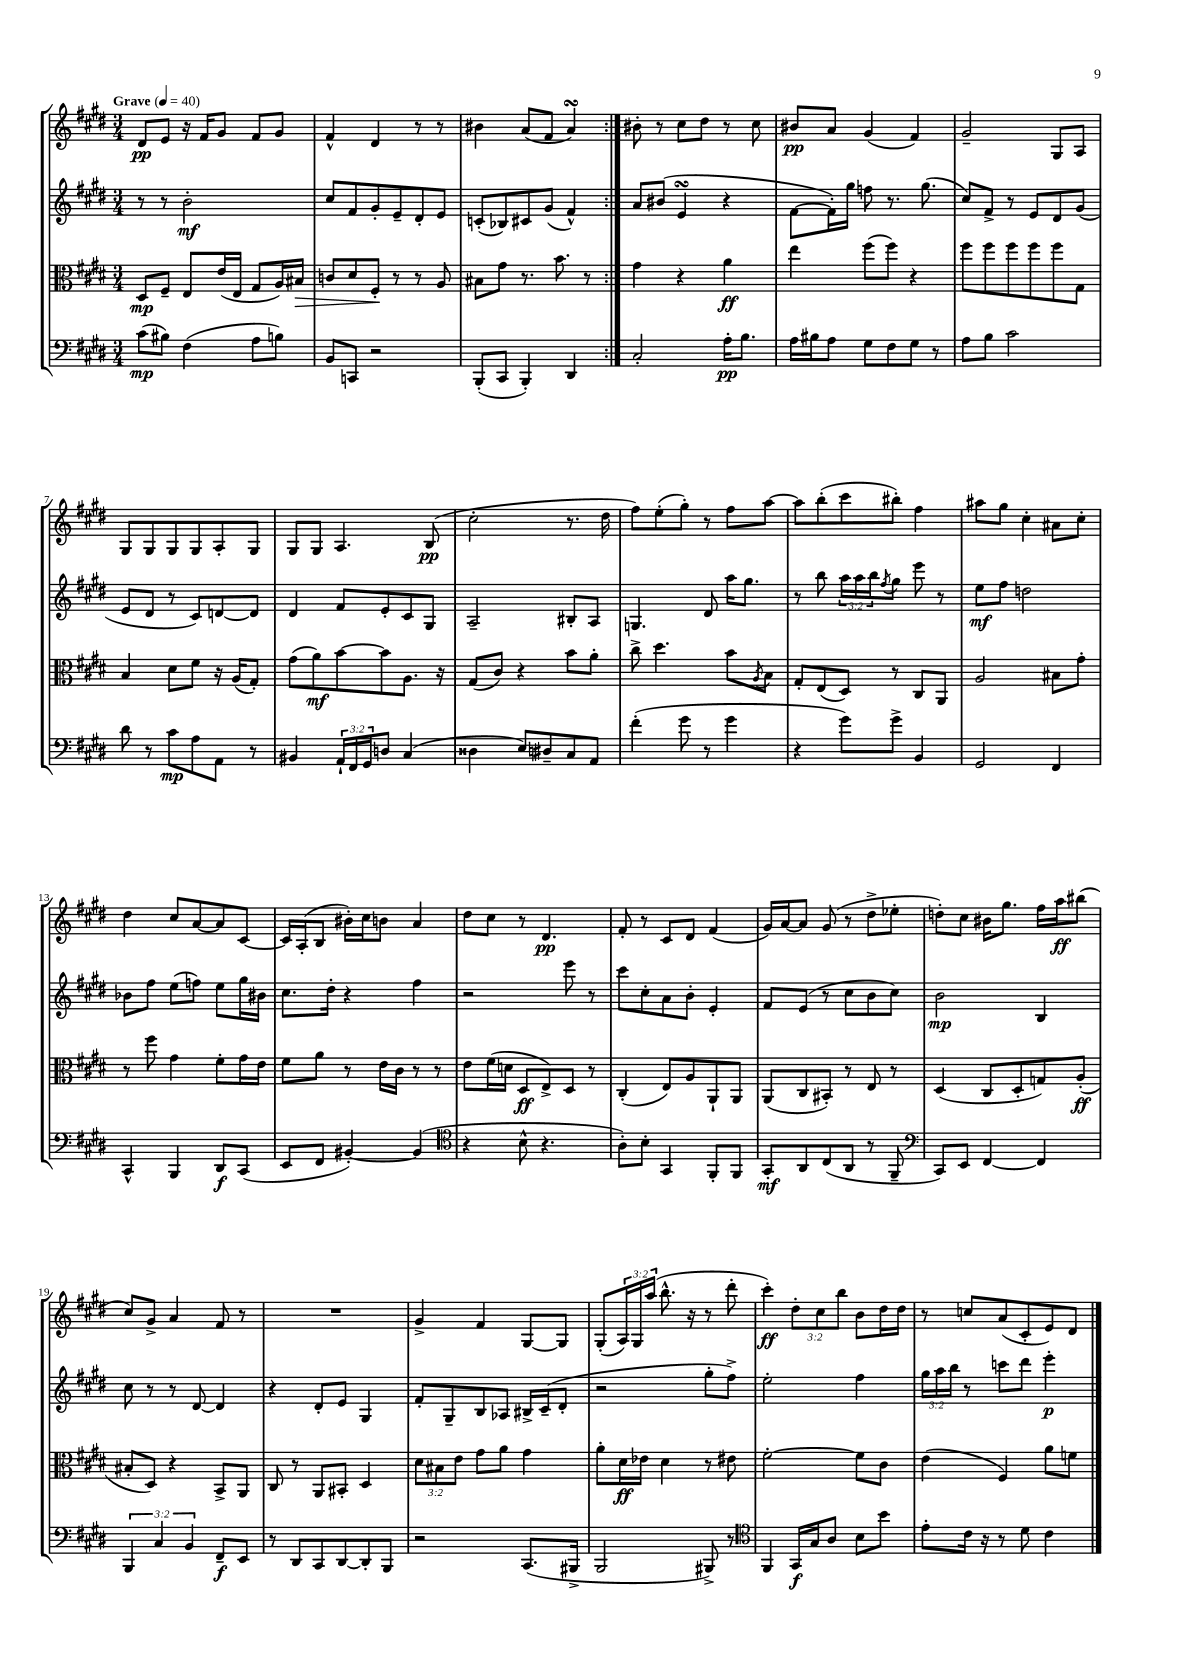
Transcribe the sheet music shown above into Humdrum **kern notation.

**kern	**kern	**kern	**kern
*staff4	*staff3	*staff2	*staff1
*clefF4	*clefC3	*clefG2	*clefG2
*k[f#c#g#d#]	*k[f#c#g#d#]	*k[f#c#g#d#]	*k[f#c#g#d#]
*M3/4	*M3/4	*M3/4	*M3/4
*MM40	*MM40	*MM40	*MM40
(8c#	8D#	8r	8d#
8B#)	8F#~	8r	8e
(4F#	8E	2b'	16r
.	.	.	16f#
.	(16e	.	8g#
.	16E	.	.
8A	8G#	.	8f#
8B)	16A)	.	8g#
.	16B#	.	.
=	=	=	=
8BB	8c	8cc#	4f#^^
8CC	8d#	8f#	.
2r	8F#'	8g#'	4d#
.	8r	8e~	.
.	8r	8d#'	8r
.	8A	8e	8r
=	=	=	=
(8BBB'	8B#	(8c'	4b#
8CC#	8g#	8B-)	.
4BBB')	8.r	8c#	(8a
.	.	(8g#	8f#
.	8.b	.	.
4DD#	.	4f#^^)	4a)
.	8r	.	.
=:|!	=:|!	=:|!	=:|!
2C#'	4g#	8a	8b#'
.	.	(8b#	8r
.	4r	4e	8cc#
.	.	.	8dd#
16A'	4a	4r	8r
8.B	.	.	.
.	.	.	8cc#
=	=	=	=
16A	4ee	[8f#	8b#
16B#	.	.	.
8A	.	16f#'])	8a
.	.	16gg#	.
8G#	(8ff#	8ff	(4g#
8F#	8ff#)	8.r	.
8G#	4r	.	4f#)
.	.	(8.gg#	.
8r	.	.	.
=	=	=	=
8A	8ff#	8cc#)	2g#~
8B	8ff#	8f#^	.
2c#	8ff#	8r	.
.	8ff#	8e	.
.	8ff#	8d#	8G#
.	8G#	(8g#	8A
=	=	=	=
8d#	4B	8e	8G#
8r	.	8d#	8G#
8c#	8d#	8r	8G#
8A	8f#	8c#)	8G#
8AA	16r	[8d	8A'
.	(16A	.	.
8r	8G#')	8d]	8G#
=	=	=	=
4BB#	(8g#	4d#	8G#
.	8a)	.	8G#
24AA`	[8b	8f#	4.A
24FF#	.	.	.
24GG#	.	.	.
8D	8b]	8e'	.
(4C#	8.A	8c#	.
.	.	8G#	(8B
.	16r	.	.
=	=	=	=
4D##	(8G#	2A~	2cc#'
.	8c#)	.	.
8E)	4r	.	.
8D#~	.	.	.
8C#	8b	8B#'	8.r
8AA	8a'	8A	.
.	.	.	16dd#
=	=	=	=
(4f#'	8cc#^	4.G	8ff#)
.	4.dd#	.	(8ee'
8g#	.	.	8gg#')
8r	.	8d#	8r
4g#	8b	16aa	8ff#
.	.	8.gg#	.
.	8qA	.	.
.	8B	.	[8aa
=	=	=	=
4r	8G#'	8r	8aa]
.	(8E	8bb	(8bb'
8g#)	8D#)	24aa	8ccc#
.	.	24aa	.
.	.	24bb	.
.	.	8qff#	.
8g#^	8r	8gg#	8bb#')
4BB	8C#	8eee	4ff#
.	8AA	8r	.
=	=	=	=
2GG#	2A	8ee	8aa#
.	.	8ff#	8gg#
.	.	2dd	4cc#'
4FF#	8B#	.	8a#
.	8g#'	.	8cc#'
=	=	=	=
4CC#^^	8r	8b-	4dd#
.	8ff#	8ff#	.
4BBB	4g#	(8ee	8cc#
.	.	8ff)	[8a
8DD#	8f#'	8ee	8a]
(8CC#	16g#	16gg#	[8c#
.	16e	16b#	.
=	=	=	=
8EE	8f#	8.cc#	16c#]
.	.	.	(16A'
8FF#	8a	.	8B
.	.	16dd#'	.
[4BB#')	8r	4r	16b#')
.	.	.	16cc#
.	16e	.	8b
.	16c#	.	.
(4BB#]	8r	4ff#	4a
.	8r	.	.
=	=	=	=
*clefC4	*	*	*
4r	8e	2r	8dd#
.	(16f#	.	8cc#
.	16d	.	.
8B^^	8D#	.	8r
4.r	8E^)	.	4.d#
.	8D#	8eee	.
.	8r	8r	.
=	=	=	=
8A')	(4C#'	8ccc#	8f#'
8B'	.	8cc#'	8r
4GG#	8E)	8a	8c#
.	8A	8b'	8d#
8FF#'	8AA`	4e'	(4f#
8FF#	8AA	.	.
=	=	=	=
8GG#'	(8AA	8f#	16g#)
.	.	.	[16a
8AA	8C#	(8e	8a]
(8C#	8BB#')	8r	(8g#
8AA	8r	8cc#	8r
8r	8E	8b	8dd#^
8FF#~	8r	8cc#)	8ee-'
=	=	=	=
*clefF4	*	*	*
8CC#)	(4D#	2b	8dd')
8EE	.	.	8cc#
[4FF#	8C#	.	16b#
.	.	.	8.gg#
.	8D#'	.	.
4FF#]	8G)	4B	16ff#
.	.	.	16aa
.	(8A'	.	(8bb#
=	=	=	=
6BBB	8B#'	8cc#	8cc#)
.	8D#)	8r	8g#^
6C#	.	.	.
.	4r	8r	4a
6BB	.	.	.
.	.	[8d#	.
8FF#~	8BB^	4d#]	8f#
8EE	8AA	.	8r
=	=	=	=
8r	8C#	4r	2.r
8DD#	8r	.	.
8CC#	8AA	8d#'	.
[8DD#	8BB#'	8e	.
8DD#']	4D#	4G#	.
8BBB	.	.	.
=	=	=	=
2r	12d#	8f#'	4g#^
.	12B#	.	.
.	.	8G#~	.
.	12e	.	.
.	8g#	8B	4f#
.	8a	8A-	.
(8.CC#	4g#	16B#^	[8G#
.	.	(16c#~	.
.	.	8d#'	8G#]
16BBB#^	.	.	.
=	=	=	=
2BBB	8a'	2r	(8G#'
.	16d#	.	24A)
.	.	.	24G#
.	16e-	.	.
.	.	.	(24aa
.	4d#	.	8.bb^^
.	.	.	16r
8BBB#^)	8r	8gg#'	8r
8r	8e#	8ff#^)	8ddd#'
=	=	=	=
*clefC4	*	*	*
4FF#	[2f#'	2ee'	4ccc#')
16GG#	.	.	12dd#'
16G#	.	.	.
.	.	.	12cc#
8A	.	.	.
.	.	.	12bb
8B	8f#]	4ff#	8b
8b	8c#	.	16dd#
.	.	.	16dd#
=	=	=	=
8e'	(4e	24gg#	8r
.	.	24aa	.
.	.	24bb	.
16c#	.	8r	8cc
16r	.	.	.
8r	4F#)	8ccc	(8a
8d#	.	8ddd#	8c#'
4c#	8a	4eee'	8e)
.	8f	.	8d#
==	==	==	==
*-	*-	*-	*-
